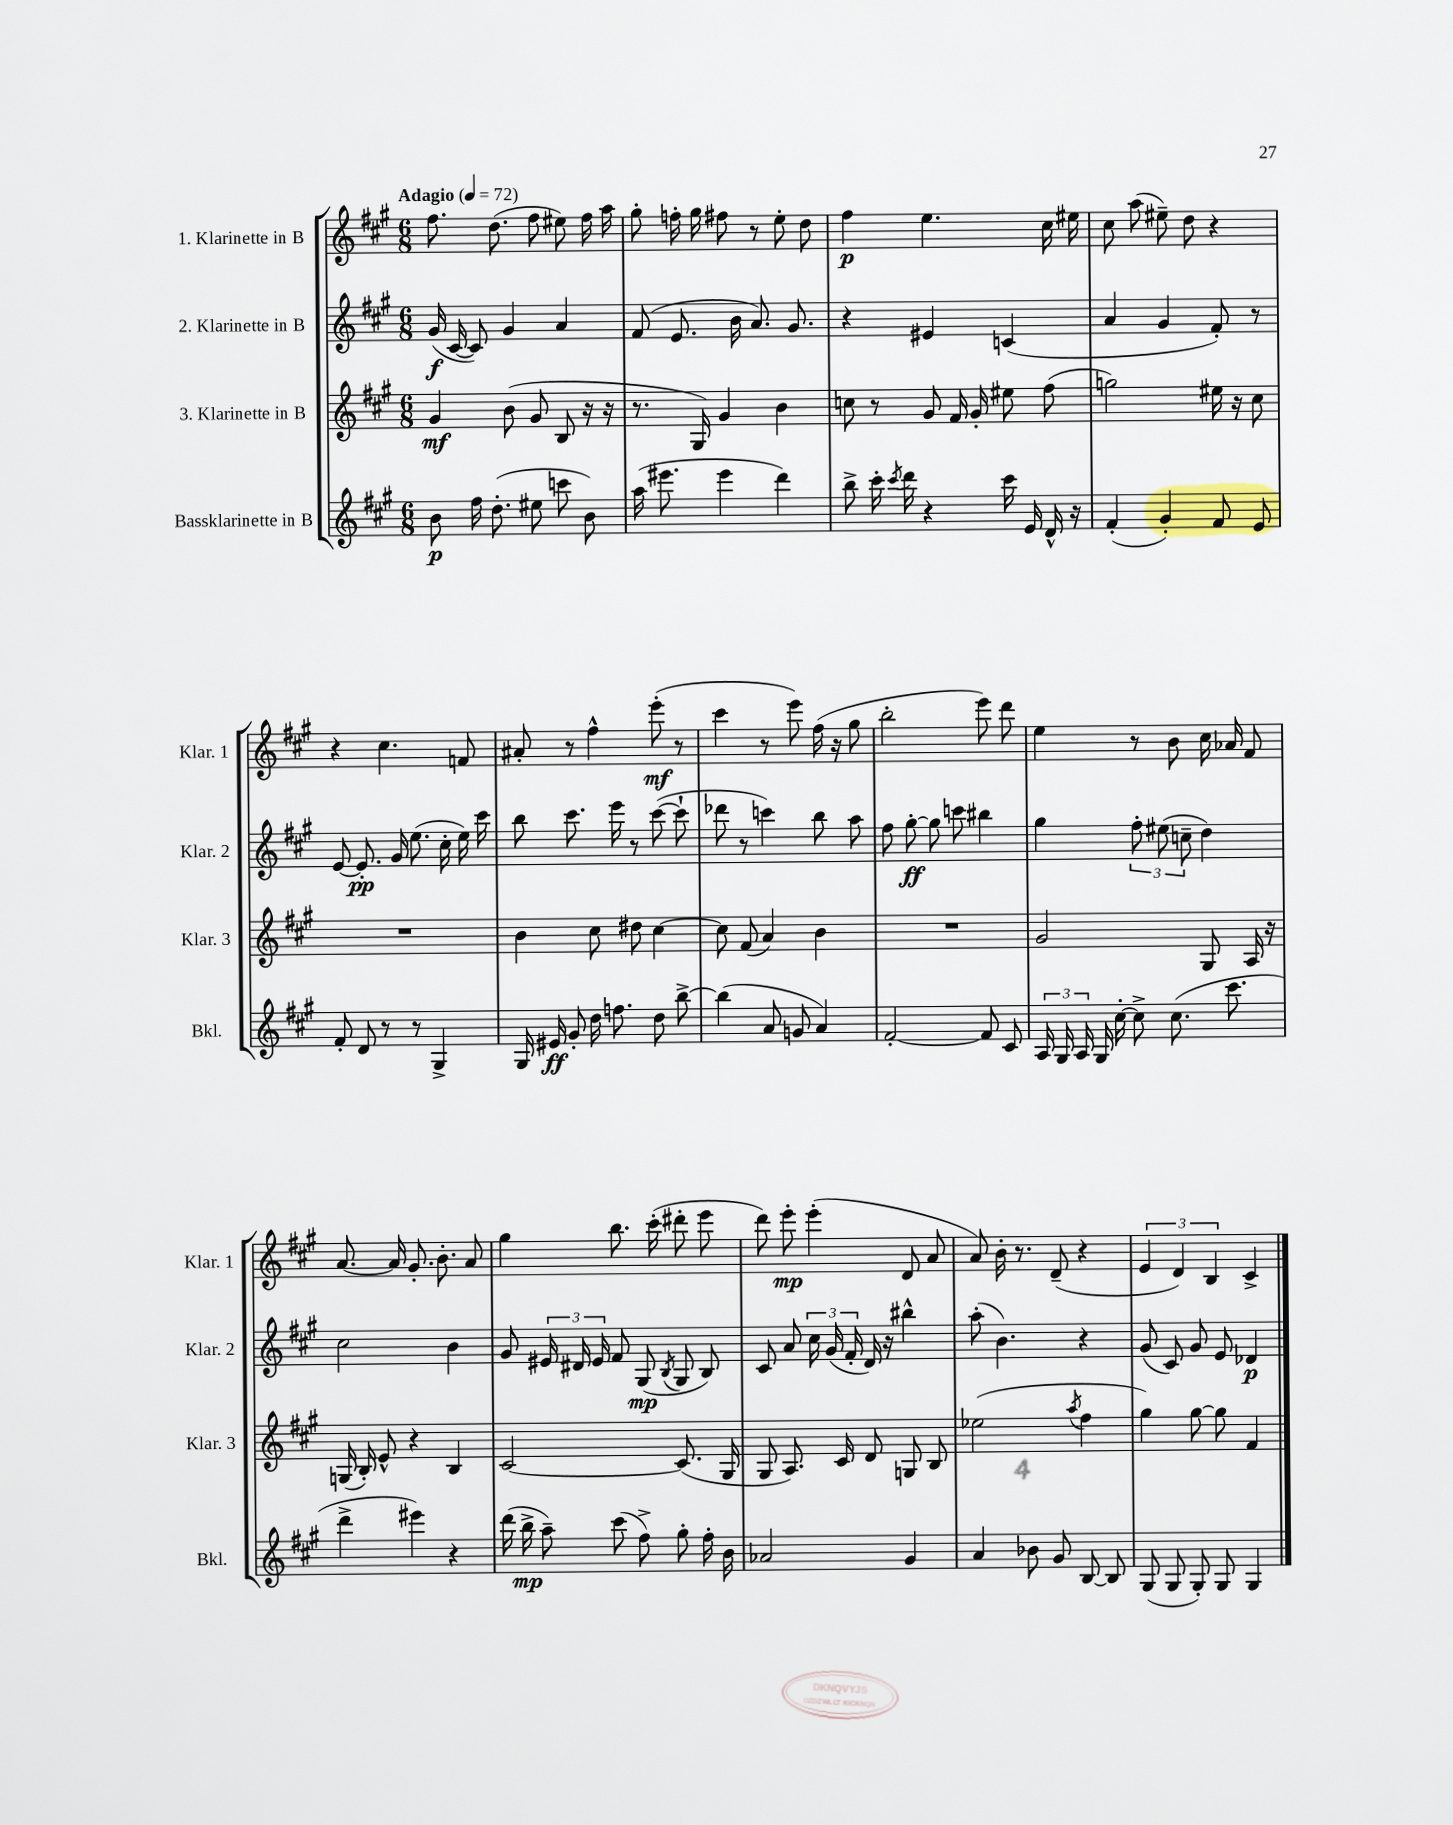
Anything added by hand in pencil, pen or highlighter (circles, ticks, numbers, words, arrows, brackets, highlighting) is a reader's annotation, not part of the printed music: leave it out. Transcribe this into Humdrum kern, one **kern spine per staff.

**kern	**kern	**kern	**kern
*staff4	*staff3	*staff2	*staff1
*clefG2	*clefG2	*clefG2	*clefG2
*k[f#c#g#]	*k[f#c#g#]	*k[f#c#g#]	*k[f#c#g#]
*M6/8	*M6/8	*M6/8	*M6/8
*MM72	*MM72	*MM72	*MM72
8b	4g#	(16g#	8.ff#
.	.	[16c#	.
16ff#	.	8c#])	.
(8.dd'	.	.	(8.dd
.	(8b	4g#	.
8ee#	8g#	.	8ff#
8ccc	8B	4a	8ee#)
8b)	16r	.	16ff#
.	16r	.	16aa
=	=	=	=
(16aa	8.r	(8f#	8gg#'
8.eee#	.	.	.
.	.	8.e	16ff'
.	16G#)	.	16gg#
4eee#	4g#	.	8ff#
.	.	16b	.
.	.	8.a)	8r
4ddd)	4b	.	8ee'
.	.	8.g#	.
.	.	.	8dd
=	=	=	=
8bb^	8cc	4r	4ff#
16ccc#'	8r	.	.
8qccc#	.	.	.
16ddd	.	.	.
4r	8g#	4e#	4.ee
.	16f#	.	.
.	16g#'	.	.
16ccc#	8ee#	(4c	.
16e	.	.	.
16d^^	(8ff#	.	16cc#
16r	.	.	16ee#
=	=	=	=
(4f#'	2gg)	4a	8cc#
.	.	.	(8aa
4g#')	.	4g#	8ee#~)
.	.	.	8dd
8f#	16ee#	8f#')	4r
.	16r	.	.
8e	8cc#	8r	.
=	=	=	=
8f#'	2.r	[8e	4r
8d	.	8.e']	.
8r	.	.	4.cc#
.	.	16g#	.
8r	.	(8.ee	.
4G#^	.	.	.
.	.	16cc#'	.
.	.	16ee)	8f
.	.	16ccc#	.
=	=	=	=
16G#	4b	8bb	8a#'
16e#	.	.	.
8g#'	.	8.ccc#	8r
16dd	8cc#	.	4ff#^^
8.ff	.	16eee	.
.	8dd#	8r	.
8dd	[4cc#	([8ccc#	(8eee'
[8bb^	.	8ccc#`]	8r
=	=	=	=
(4bb]	8cc#]	8ddd-	4ccc#
.	(8f#	8r	.
8a	4a)	4ccc)	8r
8g	.	.	8eee)
4a)	4b	8bb	(16ff#
.	.	.	16r
.	.	8aa	8gg#
=	=	=	=
[2f#'	2.r	8ff#	2bb'
.	.	[8gg#'	.
.	.	8gg#]	.
.	.	8ccc	.
8f#]	.	4bb#	8eee)
8c#	.	.	8ddd
=	=	=	=
24A	2g#	4gg#	4ee
24G#	.	.	.
24A	.	.	.
16G#	.	.	.
[16cc#'	.	.	.
8cc#^]	.	12ff#'	8r
.	.	(12ee#	.
(8.cc#	.	.	8b
.	.	12cc~	.
.	8G#	4dd)	16cc#
8.ccc#	.	.	16a-
.	16A	.	8f#
.	16r	.	.
=	=	=	=
4ddd^	(16G	2cc#	[8.a
.	16B')	.	.
.	8e^^	.	.
.	.	.	16a]
4eee#)	4r	.	8.g#'
.	.	.	8.b'
4r	4B	4b	.
.	.	.	8a
=	=	=	=
(16ddd	[2c#	8g#	4gg#
16bb^	.	.	.
8aa~)	.	24e#	.
.	.	24d#	.
.	.	24e#	.
(8ccc#	.	8f#	8.bb
8ff#^)	.	(8G#	.
.	.	.	(16ccc#'
.	.	8qB	.
8gg#'	(8.c#]	8G#	8ddd#'
16ff#'	.	8B)	8eee
16b	16G#	.	.
=	=	=	=
2a-	8G#	8c#	8ddd)
.	8.A)	8a	8eee'
.	.	24cc#	(4eee'
.	.	(24g#	.
.	16c#	.	.
.	.	24f#'	.
.	8d	16d)	.
.	.	16r	.
4g#	8G	4bb#^^	8d
.	8B	.	8a
=	=	=	=
4a	(2ee-	(8aa'	8a)
.	.	4.b)	16b'
.	.	.	8.r
8b-	.	.	.
8g#	.	.	(8d~
.	8qaa	.	.
[8B	4ff#	4r	4r
8B]	.	.	.
=	=	=	=
(8G#	4gg#)	(8g#	6e
8G#	.	8c#)	.
.	.	.	6d)
8G#')	[8gg#	8g#	.
.	.	.	6B
8G#	8gg#]	8e	.
4G#	4f#	4d-	4c#^
==	==	==	==
*-	*-	*-	*-
